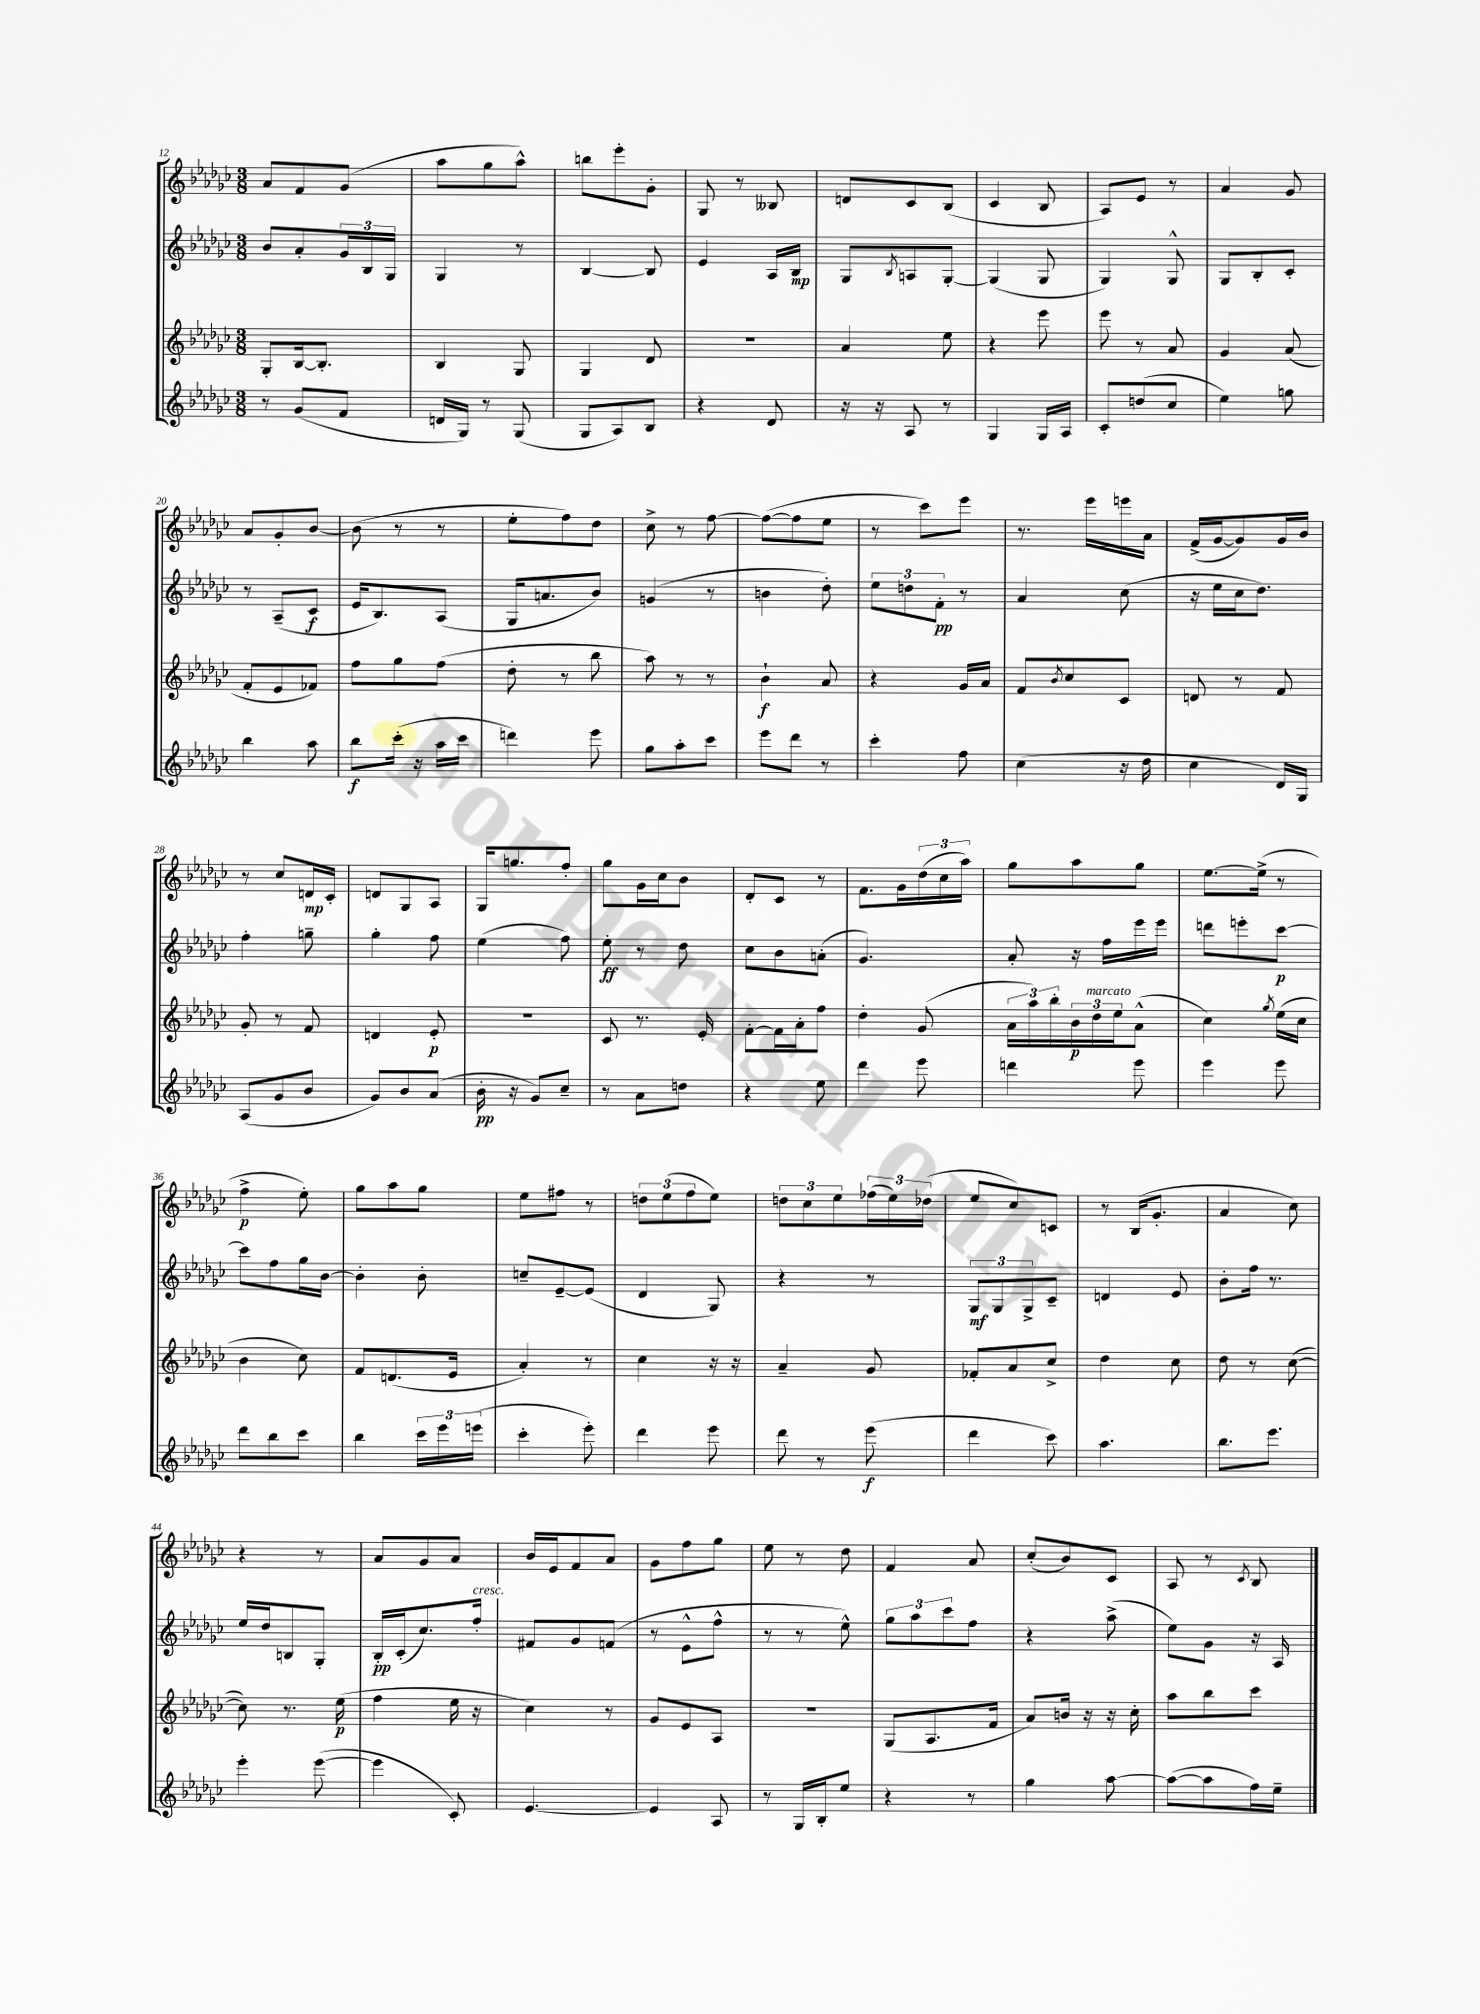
<<
\new StaffGroup <<
\new Staff = "s0" {
    \clef treble \key ges \major \numericTimeSignature \time 3/8
    aes'8 f'8 ges'8( |
    aes''8 ges''8 aes''8-^) |
    b''8 ees'''8-. ges'8-. |
    ges8 r8 beses8 |
    d'8 ces'8 bes8( |
    ces'4 bes8 |
    aes8) ees'8 r8 |
    aes'4 ges'8 |
    aes'8 ges'8-. bes'8~ |
    bes'8( r8 r8 |
    ees''8-. f''8) des''8 |
    ces''8-> r8 f''8~ |
    f''8~( f''8 ees''8 |
    r8 ces'''8) ees'''8 |
    r8. ees'''16 e'''16 aes'16 |
    f'16->( ges'16~ ges'8) ges'16 bes'16 |
    r8 ces''8 d'16\mp ces'16-. |
    d'8 ges8 aes8 |
    ges16 g''8. f''8-. |
    ges''8 ges'16 ces''16 bes'8 |
    des'8-. ces'8 r8 |
    f'8. ges'16 \tuplet 3/2 { des''16( ces''16 aes''16) } |
    ges''8 aes''8 ges''8 |
    ees''8.~ ees''16->( r8 |
    f''4->\p ees''8-.) |
    ges''8 aes''8 ges''8 |
    ees''8 fis''8 r8 |
    \tuplet 3/2 { d''8 ees''8( f''8 } ees''8) |
    \tuplet 3/2 { d''8 ces''8 ees''8 } \tuplet 3/2 { fes''16( ees''16) des''16( } |
    ees''8 ces''8) c'8 |
    r8 bes16( ges'8.-. |
    aes'4 ces''8) |
    r4 r8 |
    aes'8 ges'8 aes'8 |
    bes'16 ees'16 f'8 aes'8 |
    ges'8 f''8 ges''8 |
    ees''8 r8 des''8 |
    f'4 aes'8 |
    ces''8-.( bes'8) ces'8 |
    aes8 r8 \acciaccatura { ces'8 } bes8 \bar "|." |
}
\new Staff = "s1" {
    \clef treble \key ges \major \numericTimeSignature \time 3/8
    bes'8 aes'8-. \tuplet 3/2 { ges'16 bes16 ges16 } |
    ges4 r8 |
    bes4~ bes8 |
    ees'4 aes16 bes16\mp |
    ges8 \acciaccatura { bes8 } a8 ges8~-. |
    ges4( ges8 |
    ges4) ges8-^ |
    ges8 bes8-. ces'8-. |
    r8 aes8--( ces'8\f |
    ees'16 bes8.) aes8( |
    ges16 a'8. bes'8) |
    g'4( r8 |
    b'4 des''8-.) |
    \tuplet 3/2 { ees''8 d''8 f'8-.\pp } r8 |
    aes'4 ces''8( |
    r16 ees''16 ces''16 des''8.) |
    f''4-. g''8-- |
    ges''4-. f''8 |
    ees''4( f''8) |
    ees''8-.\ff r8 des''8 |
    ces''8 bes'8 a'8-.( |
    ges'4.) |
    aes'8-. r16 f''16 ees'''16 ees'''16 |
    d'''8 e'''8-. ces'''8~\p |
    ces'''8 f''8 ges''16 bes'16~ |
    bes'4-. bes'8-. |
    c''8-- ees'8~-- ees'8( |
    des'4 ges8) |
    r4 r8 |
    \tuplet 3/2 { ges8\mf ges8 ges8-> } ces'8-- |
    d'4 ees'8 |
    bes'8-. f''16 r8. |
    ees''16 des''16 b8 ges8-. |
    bes16-.\pp ces'16-.( ces''8.) f''16-.^\markup { \italic "cresc." } |
    fis'8 ges'8 f'8( |
    r8 ees'8-^ f''8-^ |
    r8 r8 ees''8-^) |
    \tuplet 3/2 { ges''8 aes''8 ces'''8 } f''8 |
    r4 aes''8->( |
    ees''8) ges'8 r16 aes16 \bar "|." |
}
\new Staff = "s2" {
    \clef treble \key ges \major \numericTimeSignature \time 3/8
    ges8-. bes16~ bes8.-. |
    bes4 ges8 |
    ges4 des'8 |
    R4. |
    aes'4 ees''8 |
    r4 ees'''8 |
    ees'''8 r8 aes'8 |
    ges'4 aes'8( |
    f'8-. ees'8 fes'8) |
    f''8 ges''8 f''8( |
    des''8-. r8 bes''8 |
    aes''8) r8 r8 |
    bes'4-!\f aes'8 |
    r4 ges'16 aes'16 |
    f'8 \acciaccatura { bes'8 } ces''8 ces'8 |
    d'8 r8 f'8 |
    ges'8-. r8 f'8 |
    d'4 ees'8-.\p |
    R4. |
    ces'8 r8. ees'16-. |
    f'8~-. f'16 aes'16-. f''8 |
    des''4-. ges'8( |
    \tuplet 3/2 { aes'16 aes''16) bes''16-. } \tuplet 3/2 { bes'16\p des''16^\markup { \italic "marcato" } ees''16 } aes'8-^( |
    ces''4) \acciaccatura { ges''8 } ees''16( ces''16 |
    bes'4 ces''8) |
    f'8 d'8.( ees'16 |
    aes'4-.) r8 |
    ces''4 r16 r16 |
    aes'4-- ges'8 |
    fes'8-. aes'8 ces''8-> |
    des''4 ces''8 |
    des''8 r8 ces''8~( |
    ces''8) r8. ees''16\p( |
    f''4 ees''16 r16 |
    ces''4) r8 |
    ges'8 ees'8 aes8 |
    R4. |
    ges8( aes8. f'16 |
    aes'8) b'16 r16 r16 ces''16-. |
    aes''8 bes''8 ces'''8 \bar "|." |
}
\new Staff = "s3" {
    \clef treble \key ges \major \numericTimeSignature \time 3/8
    r8 ges'8( f'8 |
    d'16 ges16) r8 ges8( |
    ges8 aes8) bes8 |
    r4 des'8 |
    r16 r16 aes8 r8 |
    ges4 ges16 aes16 |
    ces'8-. d''8( ces''8 |
    ees''4) g''8 |
    bes''4 aes''8 |
    bes''8\f ces'''16-.( r16 aes''16 ces'''16 |
    d'''4) ees'''8 |
    ges''8 aes''8-. ces'''8 |
    ees'''8 des'''8 r8 |
    ces'''4-. f''8 |
    ces''4( r16 des''16 |
    ces''4 des'16) ges16 |
    aes8( ges'8 bes'8 |
    ges'8) bes'8 aes'8( |
    bes'16-.\pp r16 ges'8) ces''8-- |
    r8 aes'8 d''8 |
    r4 ees''8 |
    des'''4 ees'''8 |
    d'''4 ees'''8 |
    ees'''4 ees'''8 |
    des'''8 bes''8 ces'''8 |
    bes''4 \tuplet 3/2 { ces'''16 ees'''16 e'''16( } |
    ces'''4-. ees'''8-.) |
    des'''4 ees'''8 |
    des'''8 r8 ees'''8\f( |
    des'''4 ces'''8) |
    aes''4. |
    bes''8. ees'''8. |
    ees'''4-. ees'''8~( |
    ees'''4 ces'8-.) |
    ees'4.~ |
    ees'4 aes8 |
    r8 ges16 bes16-. ees''8 |
    r4 r8 |
    ges''4 aes''8~ |
    aes''8~( aes''8 f''16) ees''16-- \bar "|." |
}
>>
>>
\layout { \context { \Score currentBarNumber = #12 } }
